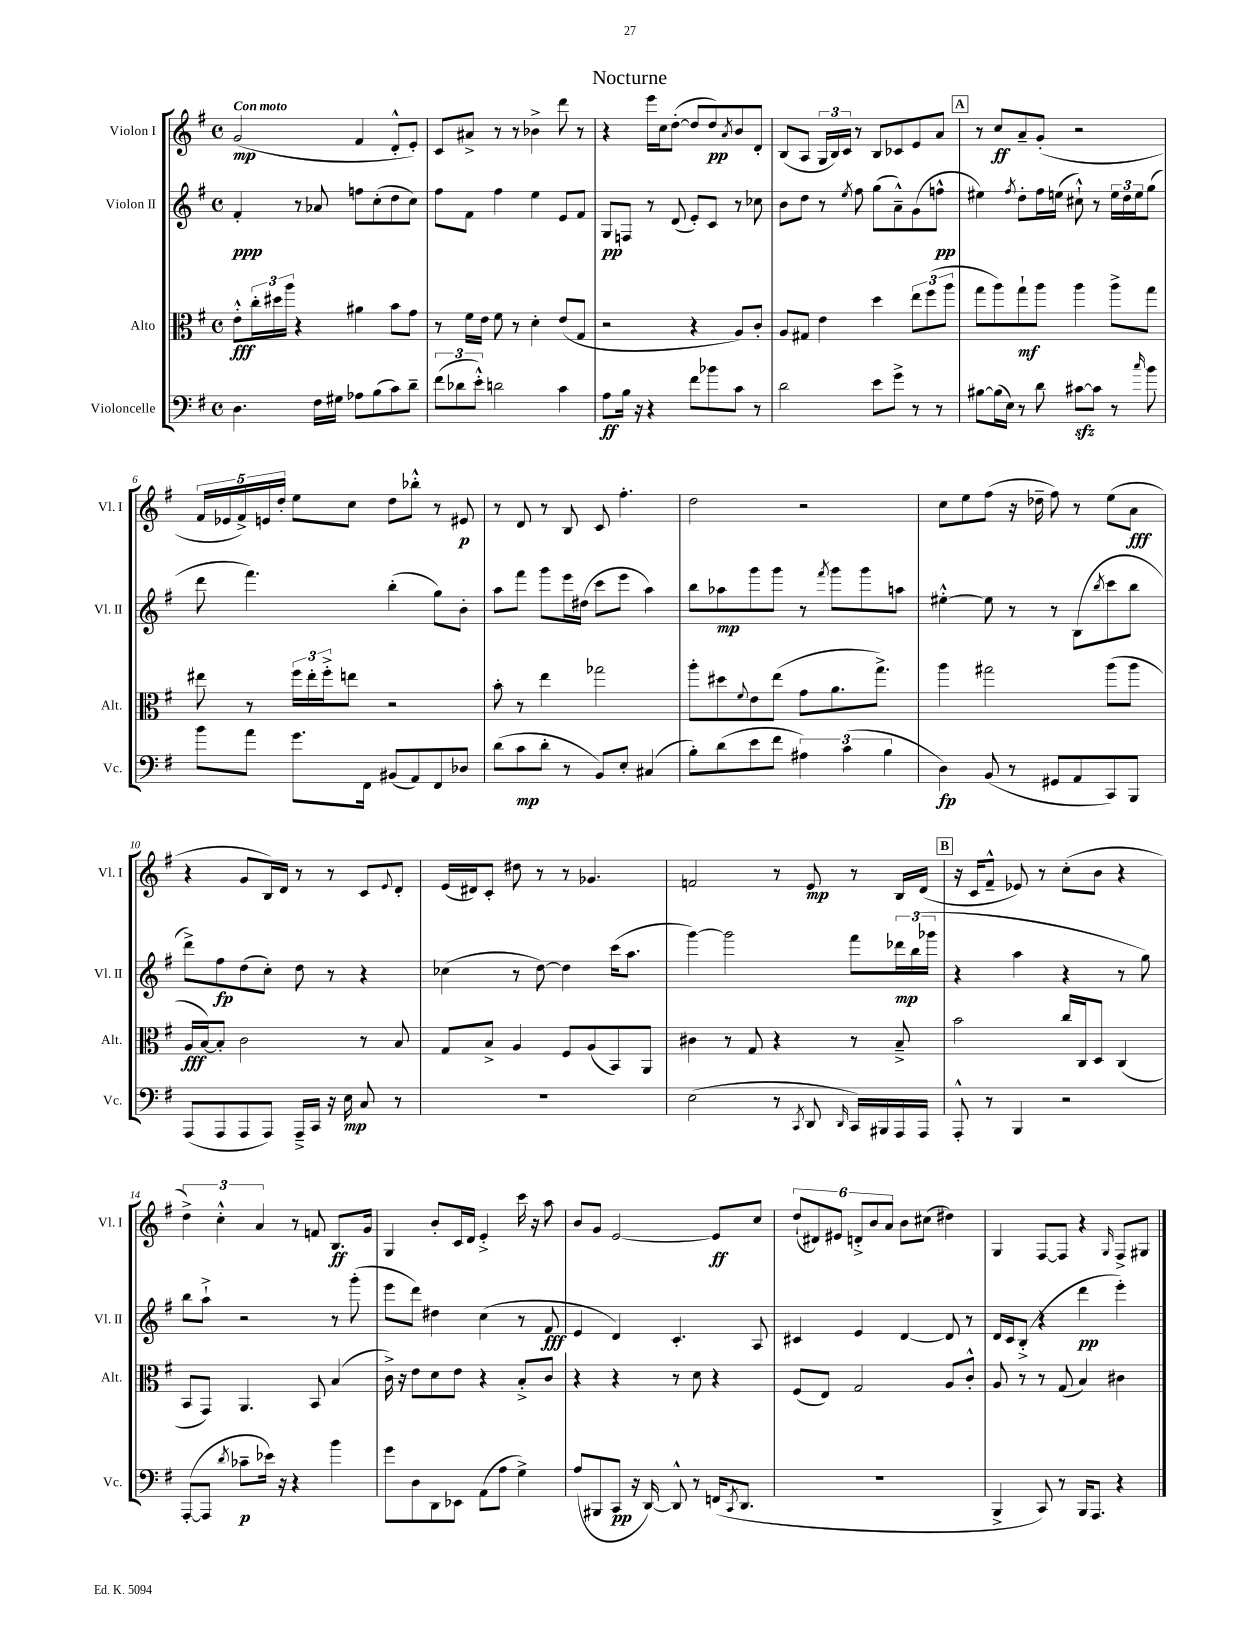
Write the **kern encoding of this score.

**kern	**dynam	**kern	**dynam	**kern	**dynam	**kern	**dynam
*part4	*part4	*part3	*part3	*part2	*part2	*part1	*part1
*staff4	*staff4	*staff3	*staff3	*staff2	*staff2	*staff1	*staff1
*I"Violoncelle	*	*I"Alto	*	*I"Violon II	*	*I"Violon I	*
*I'Vc.	*	*I'Alt.	*	*I'Vl. II	*	*I'Vl. I	*
*clefF4	*	*clefC3	*	*clefG2	*	*clefG2	*
*k[f#]	*	*k[f#]	*	*k[f#]	*	*k[f#]	*
*M4/4	*	*M4/4	*	*M4/4	*	*M4/4	*
*met(c)	*	*met(c)	*	*met(c)	*	*met(c)	*
=1	=1	=1	=1	=1	=1	=1	=1
!	!	!	!	!	!	!LO:TX:a:B:t=Con moto	!
4.D\	.	8e'^^\L	fff	4f#'/	ppp	(2g/	mp
.	.	24cc'\L	.	.	.	.	.
.	.	24dd#X\	.	.	.	.	.
.	.	24aa\JJ	.	.	.	.	.
.	.	4r	.	8r	.	.	.
16F#\LL	.	.	.	8a-X/	.	.	.
16G#X\JJ	.	.	.	.	.	.	.
8A-X\L	.	4a#X\	.	8ffn\L	.	4f#/	.
(8B\	.	.	.	(8cc'\	.	.	.
8c\)	.	8b\L	.	8dd\	.	8d'^^/L	.
8d~\J	.	8g\J	.	8cc\J)	.	8e'/J)	.
=2	=2	=2	=2	=2	=2	=2	=2
(12f#\L	.	8r	.	8ff#\L	.	8c/L	.
12d-X\	.	.	.	.	.	.	.
.	.	16f#\LL	.	8f#\J	.	8a#X^/J	.
12e'^^\J)	.	.	.	.	.	.	.
.	.	16e\JJ	.	.	.	.	.
2dn\	.	8f#\	.	4ff#\	.	8r	.
.	.	8r	.	.	.	8r	.
.	.	4d'\	.	4ee\	.	4b-X^\	.
4c\	.	(8e/L	.	8e/L	.	8ddd\	.
.	.	8G/J	.	8f#/J	.	8r	.
=3	=3	=3	=3	=3	=3	=3	=3
8A\L	ff	2r	.	8G/L	pp	4r	.
16B\Jk	.	.	.	8Fn/J	.	.	.
16r	.	.	.	.	.	.	.
4r	.	.	.	8r	.	16eee\LL	.
.	.	.	.	.	.	16cc\J	.
.	.	.	.	(8d/	.	([8dd'\J	.
8f#\L	.	4r	.	8e'/L)	.	8dd/L]	.
8b-X\	.	.	.	8c/J	.	8dd/)	pp
.	.	.	.	.	.	8qa/	.
8c\J	.	8A/L)	.	8r	.	8b/	.
8r	.	8c'/J	.	8cc-X\	.	8d'/J	.
=4	=4	=4	=4	=4	=4	=4	=4
2d\	.	8A/L	.	8b\L	.	(8B/L	.
.	.	8G#X/J	.	8dd\J	.	8A/J	.
.	.	4e\	.	8r	.	24G/LL	.
.	.	.	.	.	.	24B/)	.
.	.	.	.	.	.	24c/JJ	.
.	.	.	.	8qee/	.	.	.
.	.	.	.	8ff#\	.	8r	.
8e\L	.	4dd\	.	(8gg\L	.	8B/L	.
8g^\J	.	.	.	8a~^^\)	.	8c-X/	.
8r	.	12ee\L	.	(8g\	.	8e/	.
.	.	(12ff#\	.	.	.	.	.
8r	.	.	.	8ffn^^\J	pp	8a/J	.
.	.	12aa\J	.	.	.	.	.
!!LO:REH:place=s1:t=A
=5	=5	=5	=5	=5	=5	=5	=5
[8B#X\L	.	8gg\L	.	4ee#X\)	.	8r	.
(16B#\L]	.	8aa\)	.	.	.	8cc/L	ff
16E\JJ)	.	.	.	.	.	.	.
.	.	.	.	8qff#/	.	.	.
8r	.	8gg`\	mf	8dd'\L	.	8a~/	.
8d\	.	8aa\J	.	16ff#\L	.	(8g'/J	.
.	.	.	.	(16een\JJ	.	.	.
[8c#Xzz\L	.	4aa\	.	8cc#X`^^\)	.	2r	.
8c#\J]	.	.	.	8r	.	.	.
8r	.	8aa^\L	.	24ee\LL	.	.	.
.	.	.	.	24dd\	.	.	.
.	.	.	.	24ee\J	.	.	.
16qqcc/	.	.	.	.	.	.	.
8b\	.	8gg\J	.	(8gg\J	.	.	.
!!LO:LB:g=z
=6	=6	=6	=6	=6	=6	=6	=6
8b\L	.	8ee#X\	.	8ddd\	.	20f#/LL	.
.	.	.	.	.	.	20e-X/	.
.	.	.	.	.	.	20f#^/)	.
8a\J	.	8r	.	4.fff#\)	.	.	.
.	.	.	.	.	.	20en/	.
.	.	.	.	.	.	20dd'/JJ	.
8.g\L	.	24ff#\LL	.	.	.	8ee\L	.
.	.	24ee#'\	.	.	.	.	.
.	.	24ff#'^\J	.	.	.	.	.
.	.	8een\J	.	.	.	8cc\J	.
16FF#\Jk	.	.	.	.	.	.	.
(8BB#X/L	.	2r	.	(4bb'\	.	8dd\L	.
8AA/)	.	.	.	.	.	8bb-X'^^\J	.
8FF#/	.	.	.	8gg\L)	.	8r	.
8D-X/J	.	.	.	8b'\J	.	8e#X/	p
=7	=7	=7	=7	=7	=7	=7	=7
(8d\L	.	8b'\	.	8aa\L	.	8r	.
8c\	mp	8r	.	8fff#\J	.	8d/	.
8d'\J	.	4ee\	.	8ggg\L	.	8r	.
8r	.	.	.	16eee\L	.	8B/	.
.	.	.	.	(16dd#X\JJ	.	.	.
8BB/L)	.	2gg-X\	.	8ccc\L	.	8c/	.
8E'/J	.	.	.	8eee\J	.	4.ff#'\	.
(4C#X/	.	.	.	4aa\)	.	.	.
=8	=8	=8	=8	=8	=8	=8	=8
8B'\L)	.	8aa'\L	.	8bb\L	.	2dd\	.
(8d\	.	8dd#X\	.	8aa-X\	mp	.	.
.	.	8qqf#/	.	.	.	.	.
8e\	.	8e\	.	8ggg\	.	.	.
8f#\J	.	(8ee\J	.	8ggg\J	.	.	.
6A#X\)	.	8g\L	.	8r	.	2r	.
.	.	.	.	8qfff#/	.	.	.
.	.	8.a\	.	8ggg\L	.	.	.
(6c\	.	.	.	.	.	.	.
.	.	.	.	8ggg\	.	.	.
.	.	8.gg^\J)	.	.	.	.	.
6B\	.	.	.	.	.	.	.
.	.	.	.	8aan\J	.	.	.
=9	=9	=9	=9	=9	=9	=9	=9
4D\)	fp	4aa\	.	[4ee#X'^^\	.	8cc\L	.
.	.	.	.	.	.	8ee\	.
(8BB/	.	2gg#X\	.	8ee#\]	.	(8ff#\J	.
8r	.	.	.	8r	.	16r	.
.	.	.	.	.	.	16dd-X~\	.
8GG#X/L	.	.	.	8r	.	8ff#\)	.
8AA/	.	.	.	(8B\L	.	8r	.
.	.	.	.	8qbb/	.	.	.
8CC/)	.	(8aa\L	.	8ccc\	.	(8ee\L	.
8BBB/J	.	8aa\J	.	8bb\J	.	8a\J	fff
!!LO:LB:g=z
=10	=10	=10	=10	=10	=10	=10	=10
(8AAA/L	.	16A/LL	fff	8ddd^\L)	.	4r	.
.	.	[16B/J)	.	.	.	.	.
8AAA/	.	8B'/J]	.	8ff#\	fp	.	.
8AAA/	.	2c\	.	(8dd\	.	8g/L	.
8AAA/J)	.	.	.	8cc'\J)	.	16B/L)	.
.	.	.	.	.	.	16d/JJ	.
16AAA~^/LL	.	.	.	8dd\	.	8r	.
16CC/JJ	.	.	.	.	.	.	.
16r	.	.	.	8r	.	8r	.
16E\	mp	.	.	.	.	.	.
8C/	.	8r	.	4r	.	8c/L	.
.	.	.	.	.	.	8qqe/	.
8r	.	8B/	.	.	.	8d'/J	.
=11	=11	=11	=11	=11	=11	=11	=11
1r	.	8G/L	.	(4cc-X\	.	(16e/LL	.
.	.	.	.	.	.	16d#X/J)	.
.	.	8B^/J	.	.	.	8c'/J	.
.	.	4A/	.	8r	.	8dd#X\	.
.	.	.	.	[8dd\)	.	8r	.
.	.	8F#/L	.	4dd\]	.	8r	.
.	.	(8A/	.	.	.	4.g-X/	.
.	.	8BB/)	.	(16ccc\KL	.	.	.
.	.	.	.	8.aa\J	.	.	.
.	.	8AA/J	.	.	.	.	.
=12	=12	=12	=12	=12	=12	=12	=12
(2E\	.	4c#X\	.	[4ggg\)	.	2fn/	.
.	.	8r	.	2ggg\]	.	.	.
.	.	8G/	.	.	.	.	.
8r	.	4r	.	.	.	8r	.
8qCC/	.	.	.	.	.	.	.
8DD/	.	.	.	.	.	8e/	mp
16qqDD/	.	.	.	.	.	.	.
16CC/LL)	.	8r	.	8fff#\L	.	8r	.
16BBB#X/	.	.	.	.	.	.	.
16AAA/	.	8B~^/	.	24ddd-X\L	mp	16B/LL	.
.	.	.	.	(24bb\	.	.	.
16AAA/JJ	.	.	.	.	.	(16d/JJ	.
.	.	.	.	24ggg-X\JJ	.	.	.
!!LO:REH:place=s1:t=B
=13	=13	=13	=13	=13	=13	=13	=13
8AAA'^^/	.	2b\	.	4r	.	16r	.
.	.	.	.	.	.	16c/KL	.
8r	.	.	.	.	.	8f#~^^/J	.
4BBB/	.	.	.	4aa\	.	8e-X/)	.
.	.	.	.	.	.	8r	.
2r	.	16cc/LL	.	4r	.	(8cc'\L	.
.	.	16C/J	.	.	.	.	.
.	.	8D/J	.	.	.	8b\J	.
.	.	(4C/	.	8r	.	4r	.
.	.	.	.	8gg\)	.	.	.
!!LO:LB:g=z
=14	=14	=14	=14	=14	=14	=14	=14
([8AAA'/L	.	8BB/L	.	8bb\L	.	6dd^\)	.
8AAA/J]	.	8GG/J)	.	8aa`^\J	.	.	.
.	.	.	.	.	.	6cc'^^\	.
8qd/	.	.	.	.	.	.	.
8c-X~\L	p	4.AA/	.	2r	.	.	.
.	.	.	.	.	.	6a/	.
16e-X\Jk)	.	.	.	.	.	.	.
16r	.	.	.	.	.	.	.
4r	.	.	.	.	.	8r	.
.	.	8BB/	.	.	.	8fn/	.
4b\	.	(4B/	.	8r	.	8.B/L	ff
.	.	.	.	(8ggg'\	.	.	.
.	.	.	.	.	.	16g/Jk	.
=15	=15	=15	=15	=15	=15	=15	=15
8g\L	.	16c^\)	.	8eee\L	.	4G/	.
.	.	16r	.	.	.	.	.
8D\	.	8e\L	.	8ddd\J)	.	.	.
8DD\	.	8d\	.	4dd#X\	.	8b'/L	.
8EE-X\J	.	8e\J	.	.	.	16c/L	.
.	.	.	.	.	.	16d/JJ	.
(8AA\L	.	4r	.	(4cc\	.	4e'^/	.
8A\J	.	.	.	.	.	.	.
4G^\)	.	8B'^/L	.	8r	.	16ccc\	.
.	.	.	.	.	.	16r	.
.	.	8c/J	.	8f#/	fff	8aa\	.
=16	=16	=16	=16	=16	=16	=16	=16
(8A/L	.	4r	.	4e/	.	8b/L	.
8BBB#X/	.	.	.	.	.	8g/J	.
8CC/J	pp	4r	.	4d/)	.	[2e/	.
16r	.	.	.	.	.	.	.
[16DD/)	.	.	.	.	.	.	.
8DD^^/]	.	8r	.	4.c'/	.	.	.
8r	.	8d\	.	.	.	.	.
(16FFn/KL	.	4r	.	.	.	8e/L]	ff
8qCC/	.	.	.	.	.	.	.
8.DD/J	.	.	.	.	.	.	.
.	.	.	.	8A/	.	8cc/J	.
=17	=17	=17	=17	=17	=17	=17	=17
1r	.	(8F#/L	.	4c#X/	.	(12dd`/L	.
.	.	.	.	.	.	12d#X/)	.
.	.	8E/J)	.	.	.	.	.
.	.	.	.	.	.	12e#X/J	.
.	.	2G/	.	4e/	.	12dn'^/L	.
.	.	.	.	.	.	12b/	.
.	.	.	.	.	.	12a/J	.
.	.	.	.	[4d/	.	8b\L	.
.	.	.	.	.	.	(8cc#X\J	.
.	.	8A/L	.	8d/]	.	4dd#X\)	.
.	.	8c'^^/J	.	8r	.	.	.
=18	=18	=18	=18	=18	=18	=18	=18
4BBB^/	.	8A/	.	16d/LL	.	4G/	.
.	.	.	.	16c/J	.	.	.
.	.	8r	.	(8B'^/J	.	.	.
8CC/)	.	8r	.	4r	.	[8F#/L	.
8r	.	(8G/	.	.	.	8F#/J]	.
16BBB/KL	.	4B/)	.	4ddd\	pp	4r	.
8.AAA/J	.	.	.	.	.	.	.
.	.	.	.	.	.	16qqG/	.
4r	.	4c#X\	.	4eee'\)	.	8F#^/L	.
.	.	.	.	.	.	8G#X/J	.
==	==	==	==	==	==	==	==
*-	*-	*-	*-	*-	*-	*-	*-
